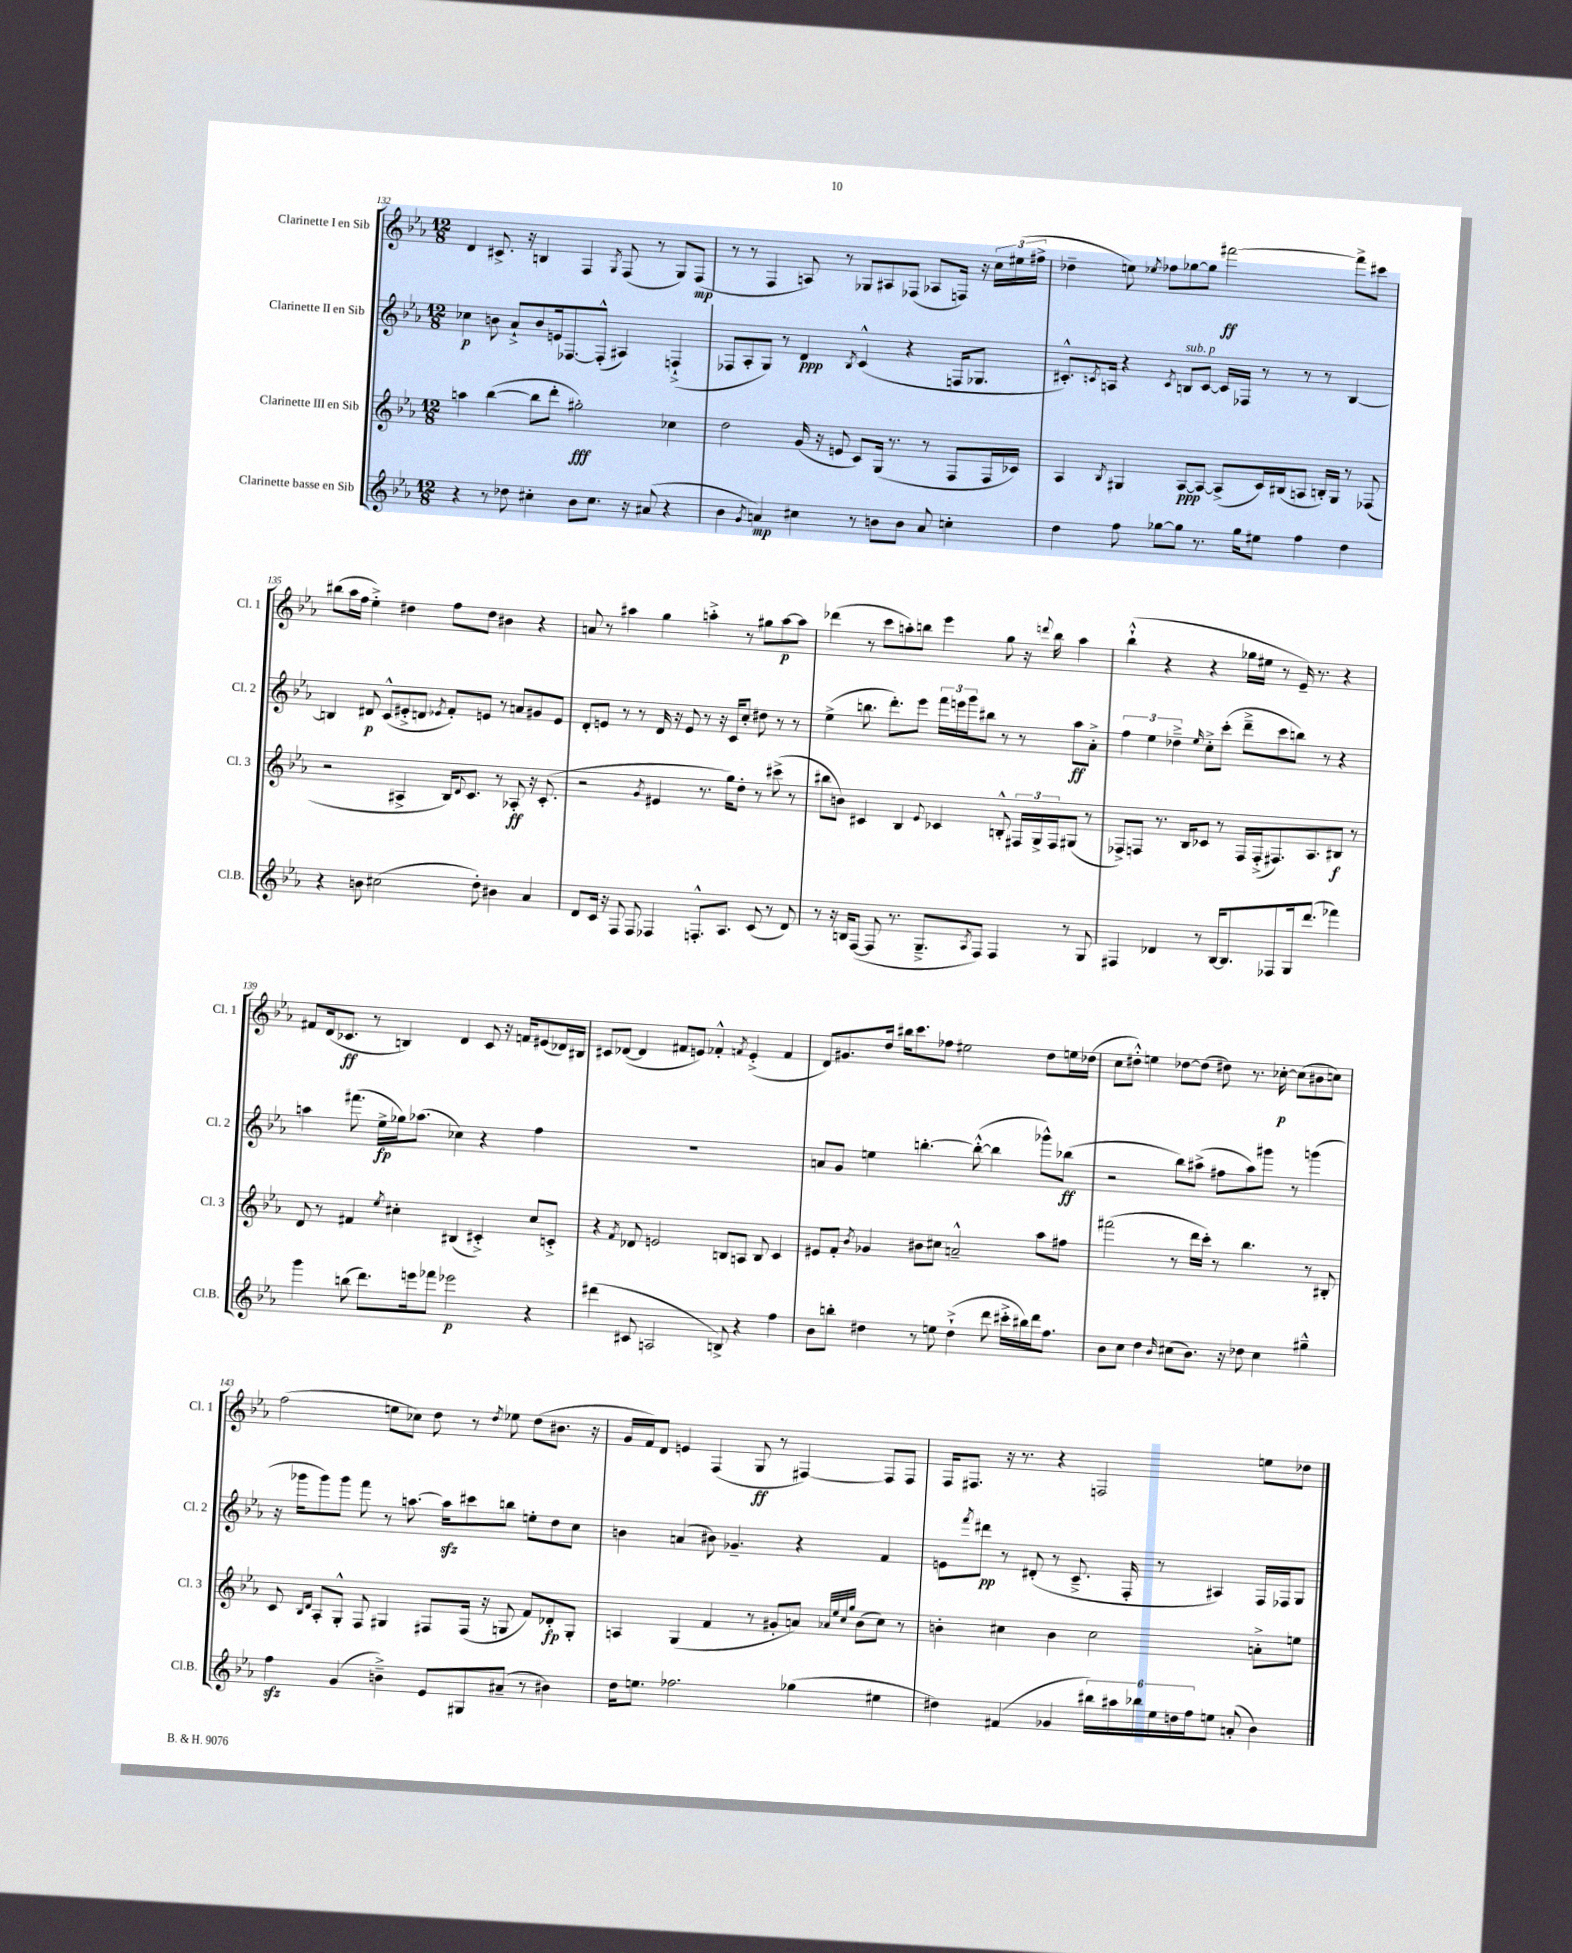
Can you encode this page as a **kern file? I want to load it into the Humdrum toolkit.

**kern	**kern	**kern	**kern
*staff4	*staff3	*staff2	*staff1
*clefG2	*clefG2	*clefG2	*clefG2
*k[b-e-a-]	*k[b-e-a-]	*k[b-e-a-]	*k[b-e-a-]
*M12/8	*M12/8	*M12/8	*M12/8
4r	4aa	4cc-	4d
8r	([4bb-	8b	8.c#^
8dd-	.	8a-`^	.
.	.	.	16r
4cc#'	8bb-]	8b	4B
.	8ddd'	16e	.
.	.	[8.F-	.
8b-	2gg#')	.	4F
8.cc#	.	(8F-'^^]	.
.	.	.	8qG
.	.	4A#)	(8F
16r	.	.	.
(8a#	.	.	8r
4r	4cc-	(4F`^	8G)
.	.	.	(8F
=	=	=	=
4b-	2dd	8F-	8r
.	.	8A-'	8r
8qg	.	.	.
4a)	.	8G)	4F
.	.	8r	.
4cc#	(16g	4d	8A)
.	16r	.	.
.	8e	.	8r
.	.	8qB-	.
8r	8c)	(4c^^	8G-
8b	(16G	.	8A#
.	8.r	.	.
8b	.	4r	(8F-
8a	8r	.	8A-
4cc'	8F	16F	16F)
.	.	8.G-	16r
.	16F	.	24cc
.	.	.	(24ee#
.	16c-)	.	.
.	.	.	24ff#^
=	=	=	=
4dd	4A-	8.c#'^^)	4dd-~
.	.	8qc	.
.	.	16A	.
.	8qB-	.	.
8ff	4G#	4r	8ee)
.	.	.	8qee-
[8gg-	.	.	8ff-
.	.	8qc	.
8gg-]	[8A-	8B	[8gg-
8.r	8A-_	[8c	8gg-]
.	(8A-^]	16c]	[2fff#
16gg-	.	16F-	.
8ee#	16c)	8r	.
.	(16B#	.	.
4ff	8A	8r	.
.	16B')	8r	.
.	16G#	.	.
4dd	8r	[4B	8fff#^]
.	(8F-	.	8ccc#
=	=	=	=
4r	2r	4B]	(8bb#
.	.	.	16aa-
.	.	.	16ff
8b	.	8d#	4ee-'^)
(2cc#	.	(8c^^	.
.	4A#^	8e#'^	4dd#
.	.	8d	.
.	.	8qe-	.
.	16B-)	8f')	8ff
.	8qqd	.	.
.	8.c	.	.
8dd')	.	8e	8dd#
4b#	8r	8r	4b#
.	8A-'	8a	.
4a-	16r	8g#	4r
.	(8.c'	.	.
.	.	8e	.
=	=	=	=
8d	2r	8d'	8a
16c	.	8e	8r
16r	.	.	.
8F	.	8r	4aa#
8F	.	8r	.
.	8qg	.	.
4F-	4e#	16d	4gg
.	.	16r	.
.	.	8e	.
8.F'^^	8.r	8r	4aa'^
.	.	16r	.
8.A-	16gg)	16c	.
.	8dd'	8cc'	8r
(8c	8r	8dd#	8gg#
8r	(8ccc#^	8r	[8aa
8d)	8r	8r	8aa]
=	=	=	=
8r	8bb#	(4ee-^	(4ddd-
16r	8b)	.	.
16B	.	.	.
([8F	4c#	8.bb	8r
8F]	.	.	8ccc
.	.	8.ddd')	.
8.r	4B-	.	8aa')
.	.	8eee-	8bb
8.G~^	.	.	.
.	8qqe-	.	.
.	4c-	24fff	4eee-
.	.	24eee	.
.	.	24ggg	.
8qA-	.	.	.
8F)	.	8bb#	.
4F	8B'^^	8r	8gg
.	24F#	8r	16r
.	24G^	.	.
.	.	.	8qqddd
.	.	.	16bb
.	24F#	.	.
8r	(8G#	8aa-	4aa
8G	8r	8a-'^	.
=	=	=	=
4F#	8F-^)	6ff	(4bb-`^^
.	8F	.	.
.	.	6ee-	.
4d-	8.r	.	4r
.	.	6dd-~^	.
.	16B-	.	.
.	.	16qqee-	.
8r	8c-	8cc'^	4r
[16B-	8r	(8ccc'	.
8.B-]	.	.	.
.	16F	8ddd~^	16gg-
.	(16F'^	.	16ee#
8F-	8.F#)	8ccc	8r
16G	.	8bb)	16e-~)
(8.ddd	8.A-	.	8.r
.	.	8r	.
4fff-)	8B#	4r	4r
.	8r	.	.
=	=	=	=
4ggg	8d	4aa	8f#
.	8r	.	(16d
.	.	.	8.c-
(8bb	4f#	(8.fff#	.
8.ddd)	.	.	8r
.	.	16ee-^	.
.	8qee-	.	.
.	4cc#'	16gg-)	4B)
16eee	.	(8.aa-	.
8fff-	.	.	.
2eee-	(4B#	4cc-)	4d
.	4c#'^)	4r	8c-
.	.	.	16r
.	.	.	16f
4r	8cc#	4ff	(8e#
.	8c'^	.	16d-)
.	.	.	16B#
=	=	=	=
(4ddd#	4r	1.r	8c#
.	.	.	([8d-
.	8qf	.	.
8c#	8d-	.	4d-]
2A	2e	.	.
.	.	.	8f#
.	.	.	8e)
.	.	.	4f-'^^
8B^)	8B	.	.
.	.	.	8qf
4r	8A	.	(4e'^
.	8B	.	.
4ff	4c	.	4f
=	=	=	=
8b-	8e#	8a	8d)
8bb'	8f'	8g	8.g#
.	8qb-	.	.
4dd#	4g-	4ee	.
.	.	.	16dd
.	.	.	16bb#
.	.	.	8.ccc
8r	8b#	[4.bb'	.
8ee	8cc#	.	8ff-
(4dd#`^	2a~^^	.	2ee#
.	.	(8bb'^^_	.
8ddd	.	4bb]	.
16ccc#'^	.	.	.
16bb#)	.	.	.
16ddd	8aa-	8ggg-^^)	8dd
8.ff	.	.	.
.	8ff#	(8bb-	16ee
.	.	.	(16dd-
=	=	=	=
8b-	(2fff#	2r	8cc
8cc	.	.	8dd#'^^)
4dd	.	.	4ee
16qqb-	.	.	.
(8cc#	8r	8bb-)	[8dd-
8.b-)	16ddd	(8aa#^	(8dd-]
.	16ccc')	.	.
.	8r	8ff#	8dd#)
16r	.	.	.
8dd-	4.bb-	8aa#)	8.r
4cc#	.	8ggg#	.
.	.	.	[16cc-'
.	.	8r	(8cc-]
4gg#~^^	8r	(4ggg	8b#
.	8B#'	.	8cc)
=	=	=	=
4ff	8c	16r	(2ff
.	.	16ggg-	.
.	16qqB-	.	.
.	16qqd	.	.
.	8A-'	8ggg-)	.
(4g	8G'^^	8ggg-	.
.	8F	8fff	.
4b~^)	4G#	8r	8ee
.	.	[8.aa	8cc-)
8e-	8F#	.	8dd
.	.	16aa]	.
8G#	(16F#	8ccc#	8r
.	16r	.	.
.	.	.	8qdd
(8a#~	8G	8bb	8ee-
8r	8f)	8ee'	(8dd
4b#)	8d-'	8dd	8.b#
.	8G'	8cc	.
.	.	.	16r
=	=	=	=
16dd	4A	4b	16g
8.ee	.	.	16f)
.	.	.	8d
2.ff-	(4G	(4a	4e
.	4f	8b#)	(4F
.	.	4.g-~	.
.	8r	.	8G
.	8g#'	.	8r
(4gg-	8a)	4r	[4F#)
.	32qqa-	.	.
.	32qqee-	.	.
.	32qqcc	.	.
.	32qqgg	.	.
.	(8b-	.	.
4ee#	8cc)	4f	8F#]
.	8r	.	8F#
=	=	=	=
4dd#)	4b'	8e	16F
.	.	.	8.F#
.	.	8qfff	.
.	.	8ddd#	.
(4f#	4cc#	8r	16r
.	.	.	8.r
.	.	(8d#'	.
4g-	4b	8r	4r
.	.	8.c~^	.
24bb#)	2cc#	.	2F
24aa#	.	.	.
.	.	16F'	.
24bb-	.	.	.
24ee-	.	8r	.
24dd	.	.	.
24ff	.	.	.
8ee	.	4A#)	.
(8a'	.	.	.
4b-)	8a'^	16F	8ee
.	.	16F-	.
.	8ee	8G	8dd-
==	==	==	==
*-	*-	*-	*-
